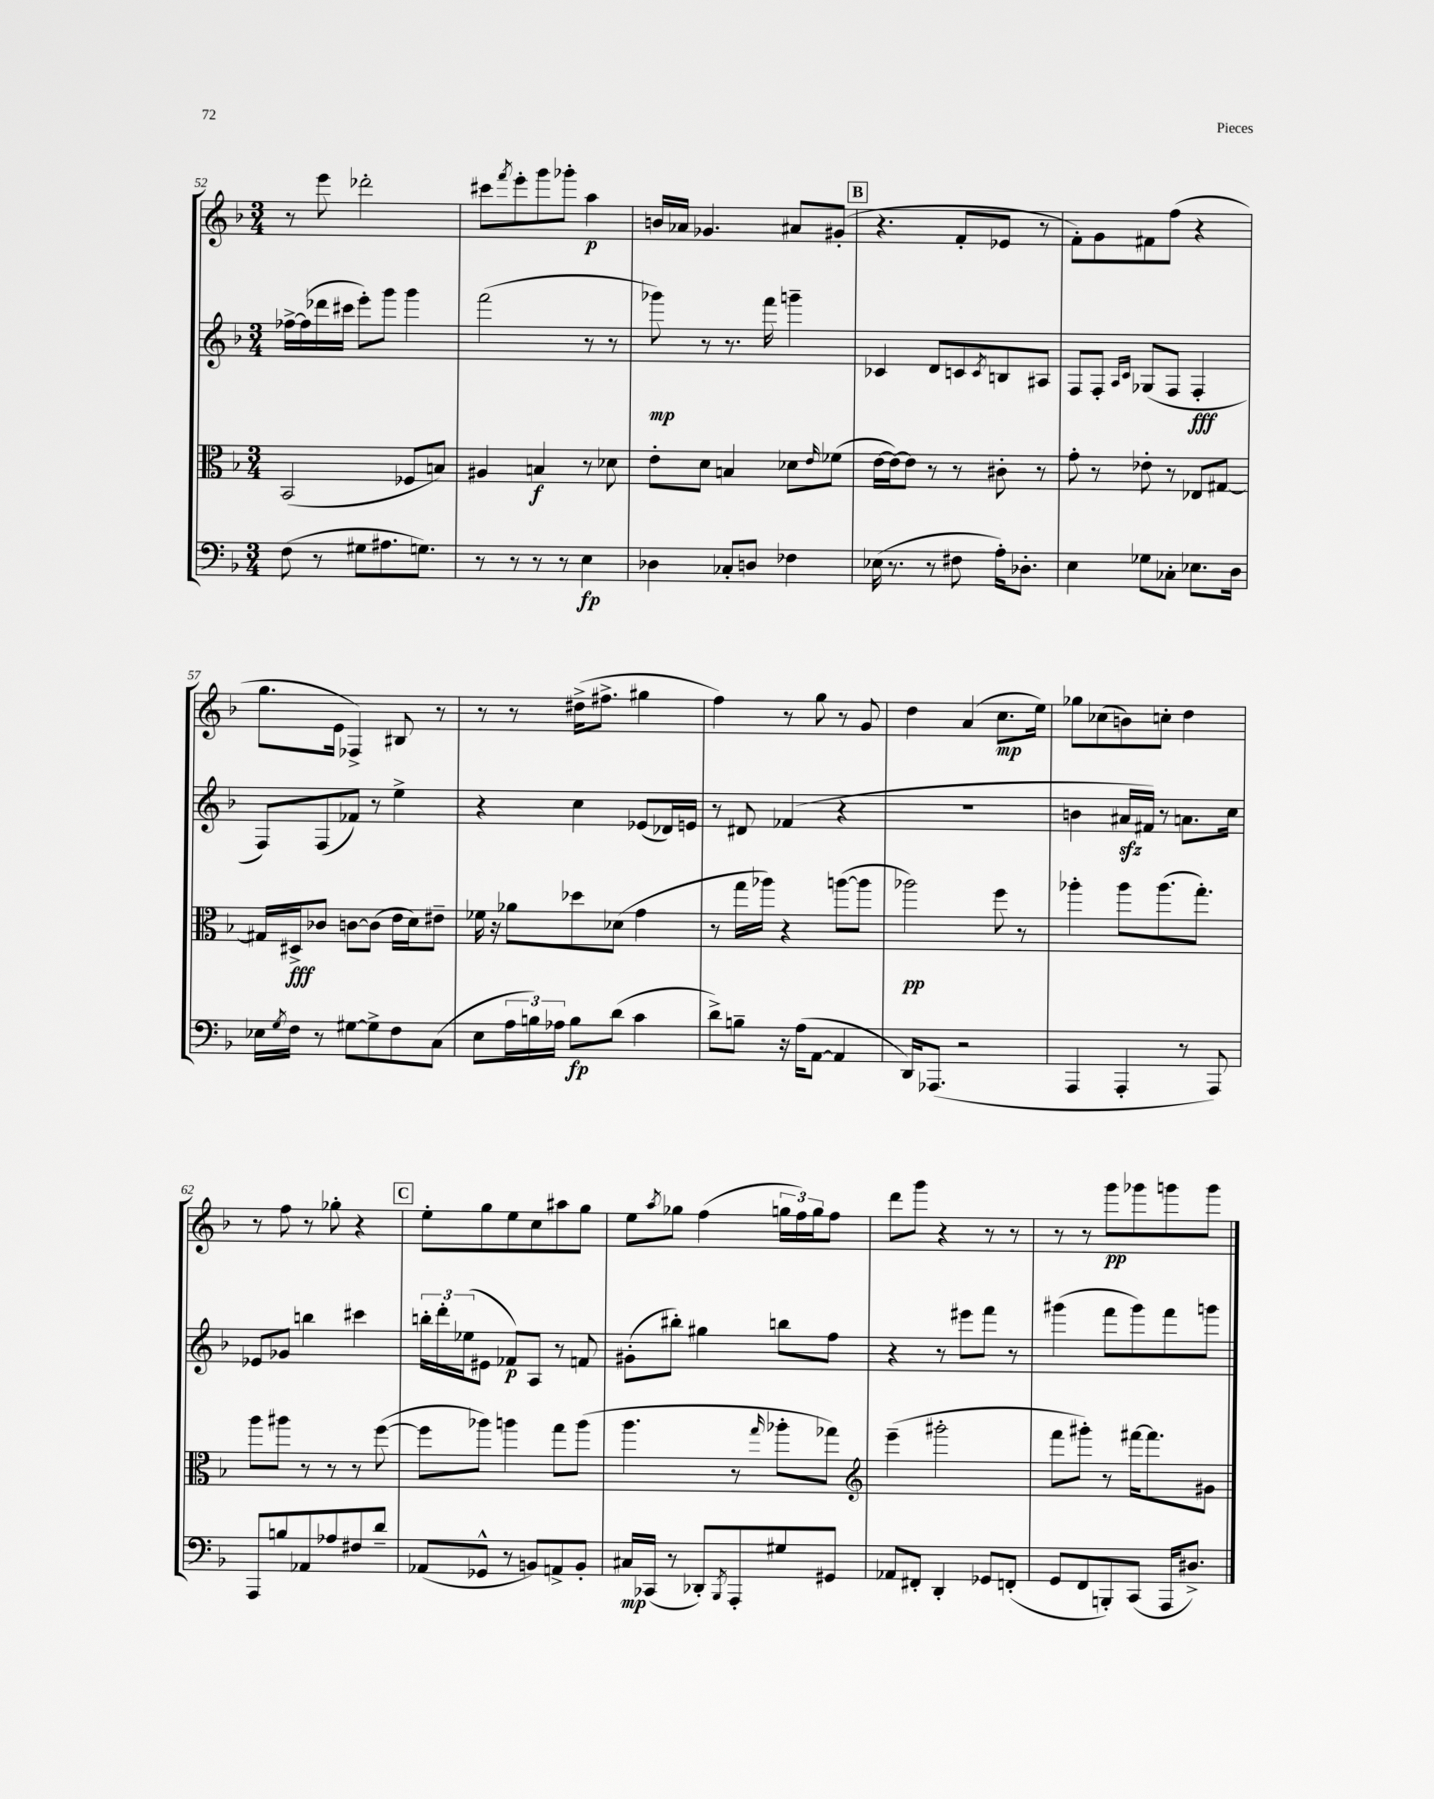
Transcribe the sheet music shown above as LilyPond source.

<<
\new StaffGroup <<
\new Staff = "s0" {
    \clef treble \key f \major \numericTimeSignature \time 3/4
    r8 e'''8 des'''2-. |
    cis'''8 \acciaccatura { f'''8 } e'''8-. g'''8 ges'''8-. a''4\p |
    b'16 aes'16 ges'4. ais'8 gis'8-.( |
    \mark \markup { \box "B" } r4. f'8-. ees'8 r8 |
    f'8-.) g'8 fis'8 f''8( r4 |
    g''8. e'16 fes4->) bis8 r8 |
    r8 r8 dis''16->( fis''8.-> gis''4 |
    f''4) r8 g''8 r8 g'8 |
    d''4 a'4( c''8.\mp e''16) |
    ges''8 ces''8( b'8) c''8-. d''4 |
    r8 f''8 r8 ges''8-. r4 |
    \mark \markup { \box "C" } e''8-. g''8 e''8 c''8 ais''8 g''8 |
    e''8 \acciaccatura { a''8 } ges''8 f''4( \tuplet 3/2 { g''16 f''16) g''16 } f''8 |
    d'''8 g'''8 r4 r8 r8 |
    r8 r8 g'''8\pp ges'''8 g'''8 g'''8 \bar "|." |
}
\new Staff = "s1" {
    \clef treble \key f \major \numericTimeSignature \time 3/4
    fes''16~-> fes''16( des'''16 cis'''16 e'''8-.) g'''8 g'''4 |
    f'''2( r8 r8 |
    ges'''8\mp) r8 r8. f'''16 g'''4-- |
    \mark \markup { \box "B" } ces'4 d'8 c'8 \acciaccatura { c'8 } b8 ais8 |
    f8 f8-. \grace { a16 c'16 } ges8( f8 f4-.\fff |
    f8) f8( fes'8) r8 e''4-> |
    r4 c''4 ees'8( des'16) e'16 |
    r8 dis'8 fes'4( r4 |
    R2. |
    b'4 ais'16\sfz fis'16) r8 a'8. c''16 |
    ees'8 ges'8 b''4 cis'''4 |
    \mark \markup { \box "C" } \tuplet 3/2 { b''16-. d'''16-. ees''16( } eis'8 fes'8\p) a8 r8 f'8 |
    gis'8-.( bis''8-.) gis''4 b''8 f''8 |
    r4 r8 eis'''8 f'''8 r8 |
    gis'''4( f'''8 gis'''8) f'''8 g'''8 \bar "|." |
}
\new Staff = "s2" {
    \clef alto \key f \major \numericTimeSignature \time 3/4
    bes,2( fes8 b8) |
    ais4 b4\f r8 des'8 |
    e'8-. d'8 b4 des'8 \grace { e'16 } fes'8( |
    \mark \markup { \box "B" } e'16~ e'16~) e'8 r8 r8 cis'8-. r8 |
    g'8-. r8 ees'8-. r8 ees8 gis8~ |
    gis16 dis16->\fff ces'8 c'8~ c'8( e'16 d'16) eis'8-- |
    fes'16 r16 aes'8 des''8 des'8( g'4 |
    r8 g''16 aes''16) r4 a''8~( a''8 |
    aes''2\pp) f''8 r8 |
    aes''4-. aes''8 aes''8.( g''8.-.) |
    a''8 ais''8 r8 r8 r8 f''8~( |
    \mark \markup { \box "C" } f''8 aes''8) a''4 g''8 a''8( |
    a''4. r8 \grace { g''16 } aes''8-. ges''8) |
    \clef treble e'''4--( gis'''2-. |
    f'''8 gis'''8-.) r8 fis'''16~ fis'''8. gis'8 \bar "|." |
}
\new Staff = "s3" {
    \clef bass \key f \major \numericTimeSignature \time 3/4
    f8( r8 gis8 ais8. g8.) |
    r8 r8 r8 r8 e4\fp |
    des4 ces8-. d8 fes4 |
    \mark \markup { \box "B" } ees16( r8. r8 fis8 a16-.) des8.-. |
    e4 ges8 ces8-. ees8. d16 |
    ees16 \acciaccatura { g8 } f16 r8 gis8~ gis8-> f8 c8( |
    e8 \tuplet 3/2 { a16 b16) aes16 } b8\fp d'8( c'4 |
    d'8->) b8-- r16 a16( a,8~ a,4 |
    d,16) aes,,8.( r2 |
    a,,4 a,,4-. r8 a,,8) |
    a,,8 b8 aes,8 aes8 fis8 d'8-- |
    \mark \markup { \box "C" } aes,8( ges,8-^ r8 b,8) a,8-> b,8-. |
    cis16\mp ces,16( r8 des,8-.) \acciaccatura { bes,,8 } a,,8-. gis8 gis,8 |
    aes,8 fis,8-. d,4-. ges,8 f,8-.( |
    g,8 f,8 b,,8-.) c,8( a,,16 dis8.->) \bar "|." |
}
>>
>>
\layout { \context { \Score currentBarNumber = #52 } }
